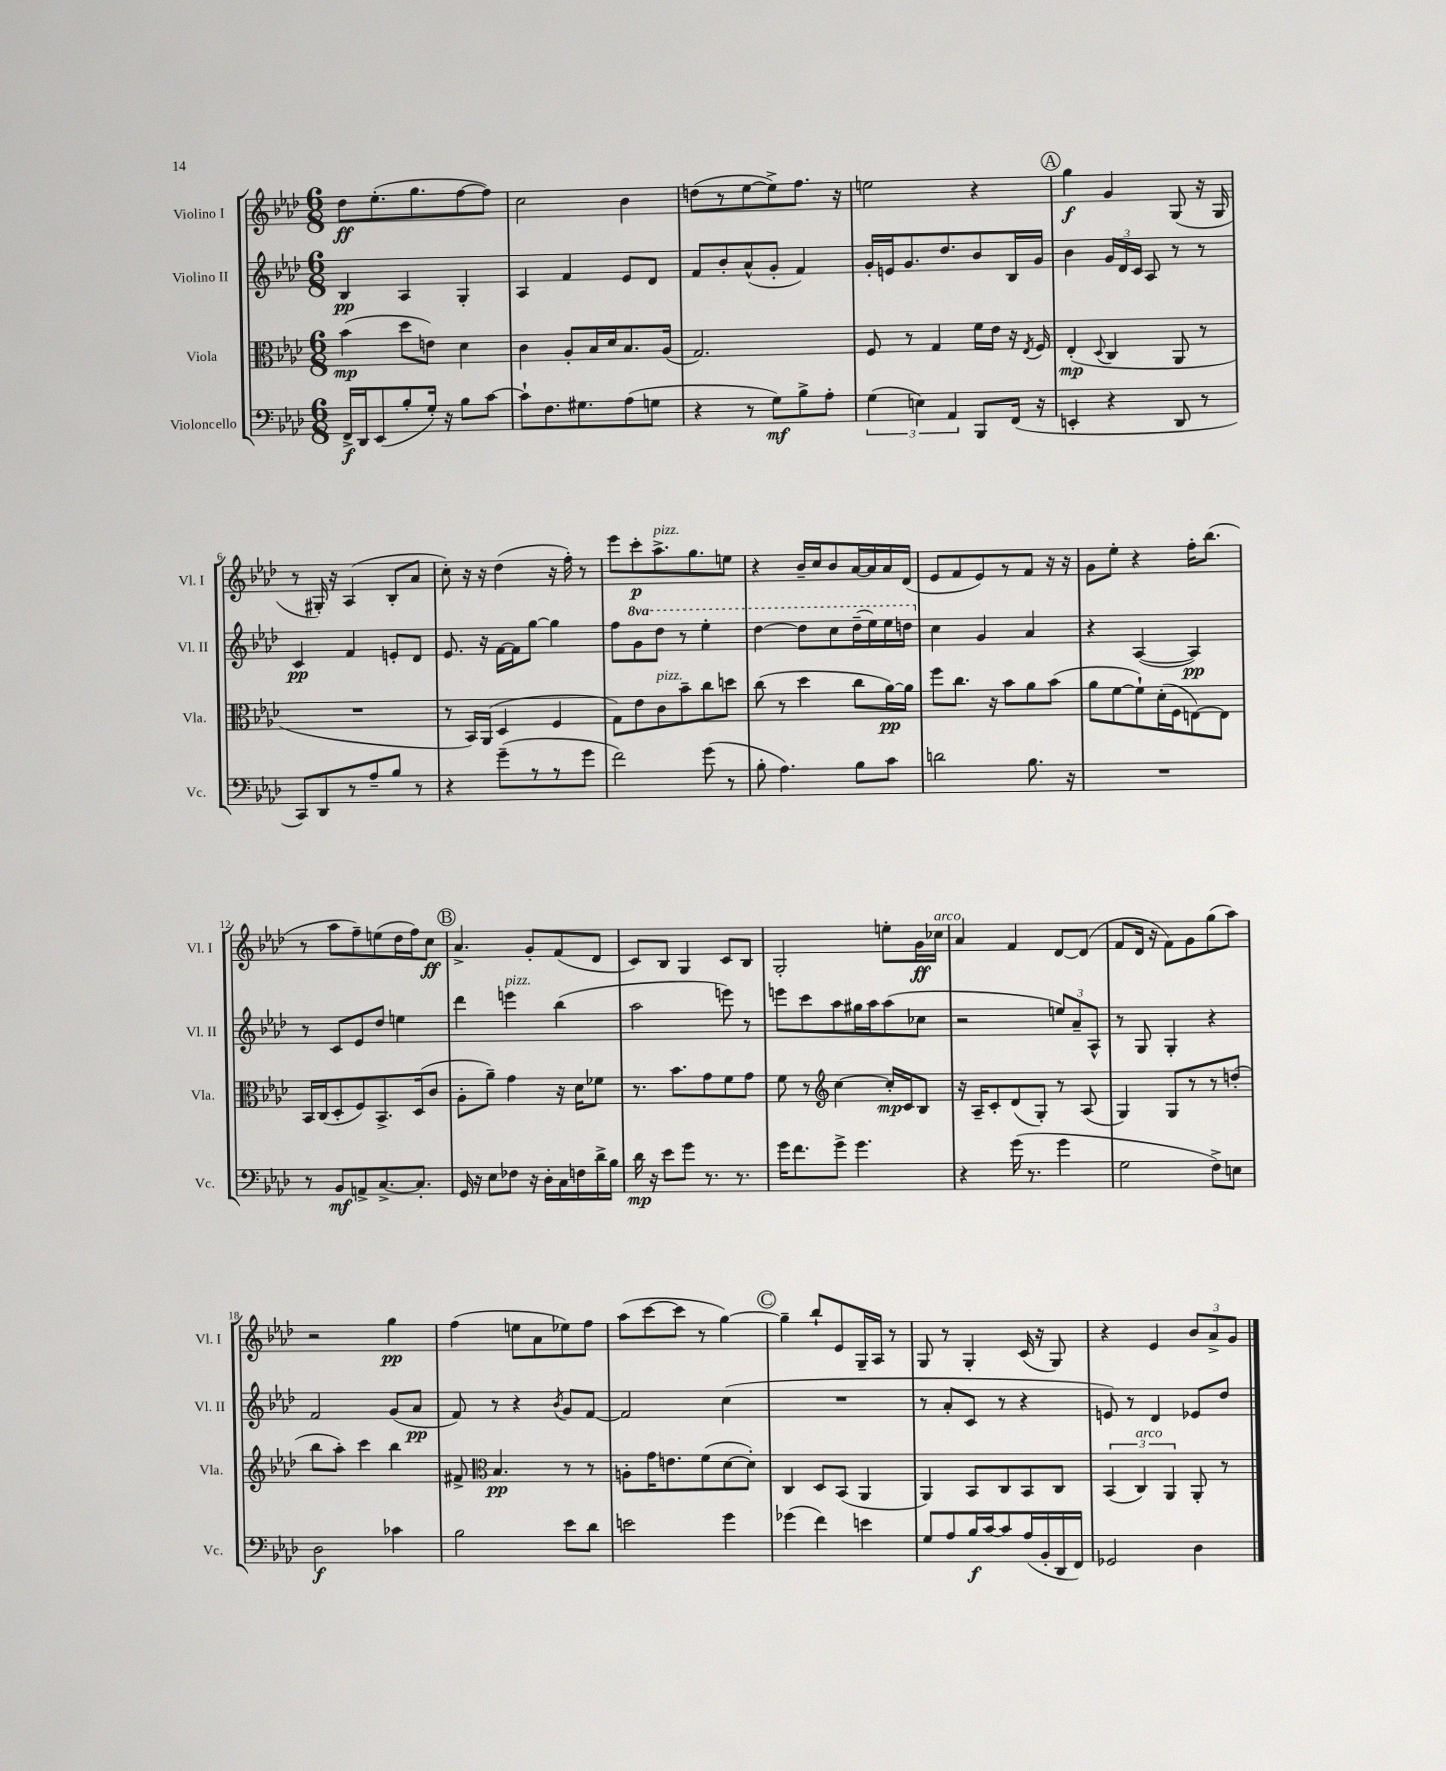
<<
\new StaffGroup <<
\new Staff = "s0" \with { instrumentName = "Violino I" shortInstrumentName = "Vl. I" } {
    \clef treble \key aes \major \numericTimeSignature \time 6/8
    \autoBeamOff des''8[\ff ees''8.-.( g''8. f''8~ f''8]) |
    c''2 bes'4 |
    d''8[( r8 ees''8~ ees''8->) f''8.] r16 |
    e''2 r4 |
    \mark \markup { \circle "A" } g''4\f g'4 g8( r16 g16 |
    r8 gis16-.) r16 aes4( bes8[-. aes'8] |
    c''8-.) r16 r16 des''4( r16 f''16-.) r8 |
    ees'''8[ c'''8-.\p aes''8.->^\markup { \italic "pizz." } g''8. e''8] |
    r4 bes'16[-- c''16 bes'8 aes'16~ aes'16 aes'16 des'16]( |
    ees'8[ f'8 ees'8) r8 f'8] r16 r16 |
    g'8[ ees''8]-. r4 f''16[-. bes''8.]( |
    r8 aes''8[ f''8--) e''8( des''16 f''16) c''8]\ff |
    \mark \markup { \circle "B" } aes'4.-> g'8[-. f'8( des'8] |
    c'8[) bes8] g4 c'8[ bes8] |
    g2-. e''8[-. g'16\ff ces''16]^\markup { \italic "arco" } |
    aes'4 f'4 des'8[~ des'8]( |
    f'8[ des'16] r16 f'8[) g'8 g''8( aes''8]) |
    r2 g''4\pp |
    f''4( e''8[ aes'8 ees''8) f''8] |
    aes''8[( c'''8~ c'''8] r8 g''4~) |
    \mark \markup { \circle "C" } g''4-- bes''8[-! ees'8 g16-- aes16] r8 |
    g8 r8 g4-. c'16( r16 g8) |
    r4 ees'4 \tuplet 3/2 { bes'8[ aes'8-> g'8] } \bar "|." |
}
\new Staff = "s1" \with { instrumentName = "Violino II" shortInstrumentName = "Vl. II" } {
    \clef treble \key aes \major \numericTimeSignature \time 6/8 \set Staff.ottavationMarkups = #ottavation-simple-ordinals
    \autoBeamOff bes4\pp aes4 g4-. |
    aes4 f'4 ees'8[ des'8] |
    f'8[ bes'8-. aes'8-^( g'8]-. f'4) |
    g'16[-. e'16 g'8. des''8. bes'8 bes16 g'16] |
    \mark \markup { \circle "A" } bes'4 \tuplet 3/2 { g'16[ des'16 c'16] } aes8 r8 r8 |
    c'4\pp f'4 e'8[-. des'8] |
    ees'8. r16 f'16[~ f'16 g''8]~ g''4 |
    f''8[ \ottava #1 g''8 des'''8] r8 ees'''4-. |
    des'''4~ des'''8[ c'''8 des'''16--( ees'''16) ees'''16 d'''16] \ottava #0 |
    c''4 g'4 aes'4 |
    r4 aes4~( aes4\pp) |
    r8 c'8[ ees'8 des''8] e''4 |
    \mark \markup { \circle "B" } des'''4 e'''4^\markup { \italic "pizz." } bes''4( |
    aes''2 e'''8) r8 |
    e'''8[ c'''8 aes''8 gis''16 aes''16 aes''8( ces''8] |
    r2 \tuplet 3/2 { e''8[) aes'8-- aes8]-^ } |
    r8 g8 g4-. r4 |
    f'2 g'8[( aes'8]\pp |
    f'8) r8 r4 \acciaccatura { bes'8 } g'8[ f'8]~ |
    f'2 c''4( |
    \mark \markup { \circle "C" } R2. |
    r8 aes'8[-. c'8] r8 r4 |
    e'8) r8 des'4 ees'8[ des''8] \bar "|." |
}
\new Staff = "s2" \with { instrumentName = "Viola" shortInstrumentName = "Vla." } {
    \clef alto \key aes \major \numericTimeSignature \time 6/8
    \autoBeamOff bes'4\mp( des''8[ e'8]) des'4 |
    c'4 aes8[-. bes16 des'16 bes8. aes16]( |
    g2.) |
    f8 r8 g4 f'16[ ees'16] r16 \acciaccatura { ees8 } f16 |
    \mark \markup { \circle "A" } ees4-.\mp( \appoggiatura { des8 } c4 aes,8 r8 |
    R2. |
    r8 bes,16[) aes,16]( des4 f4 |
    g8[) ees'8 c'8^\markup { \italic "pizz." } bes'8-- c''8 d''8] |
    c''8( r8 des''4 c''8[ aes'16~\pp) aes'16] |
    f''8[ c''8.] r16 bes'8[ aes'8 bes'8]( |
    aes'8[ f'8~ f'8-!) des'16-.( f16 e8~) e8] |
    bes,16[ c16( des8-. f8) bes,8.-> des16( c'8] |
    \mark \markup { \circle "B" } aes8[-. aes'8]--) g'4 r16 des'16[ fes'8] |
    r8. bes'8.[ g'8 f'8 g'8] |
    f'8 r8 \clef treble c''4~ c''16[-.\mp c'16 bes8] |
    r16 aes16[-- c'8-. des'8( g8]-.) r8 aes8( |
    g4) g8[ r8 r8 d''8]-.( |
    bes''8[ aes''8]-.) c'''4 bes''4 |
    fis'8-> \clef alto bes4.\pp r8 r8 |
    a8[-. g'16 e'8. f'8( des'8~ des'8]-.) |
    \mark \markup { \circle "C" } c4 des8[ bes,8]( aes,4 |
    aes,4) bes,8[ c8 bes,8 c8] |
    \tuplet 3/2 { bes,4( c4^\markup { \italic "arco" }) aes,4 } aes,8-. r8 \bar "|." |
}
\new Staff = "s3" \with { instrumentName = "Violoncello" shortInstrumentName = "Vc." } {
    \clef bass \key aes \major \numericTimeSignature \time 6/8
    \autoBeamOff f,16[->\f des,16 ees,8( bes8-. g16]-.) r16 bes8[ c'8]~ |
    c'8[-! f8. gis8. aes8( g8] |
    r4 r8 g8[\mf) bes8-> aes8]-. |
    \tuplet 3/2 { g4( e4) aes,4 } bes,,8[ f,16]( r16 |
    \mark \markup { \circle "A" } e,4-. r4 des,8 r8 |
    c,8[) des,8 r8 aes8-- bes8] r8 |
    r4 g'8[--( r8 r8 g'8] |
    f'2) g'8( r8 |
    bes8-. aes4.) bes8[ c'8] |
    d'2 bes8. r16 |
    R2. |
    r8 bes,8[\mf a,8-> c8.~-> c8.]-. |
    \mark \markup { \circle "B" } g,16 r16 ees8[ fes8] r16 des16[-. c16 f16 des'16-> bes16] |
    des'16\mp r16 ees'8[ g'8] r8. r8. |
    g'16[ f'8. g'8]-> g'4. |
    r4 g'16( r8. g'4 |
    g2 f8[->) e8] |
    des2\f ces'4 |
    bes2 ees'8[ des'8] |
    e'2 g'4 |
    \mark \markup { \circle "C" } ges'4( f'4) e'4 |
    g8[ aes8 bes16\f c'16~ c'8 aes16( bes,16-. des,16 f,16]) |
    ges,2 des4 \bar "|." |
}
>>
>>
